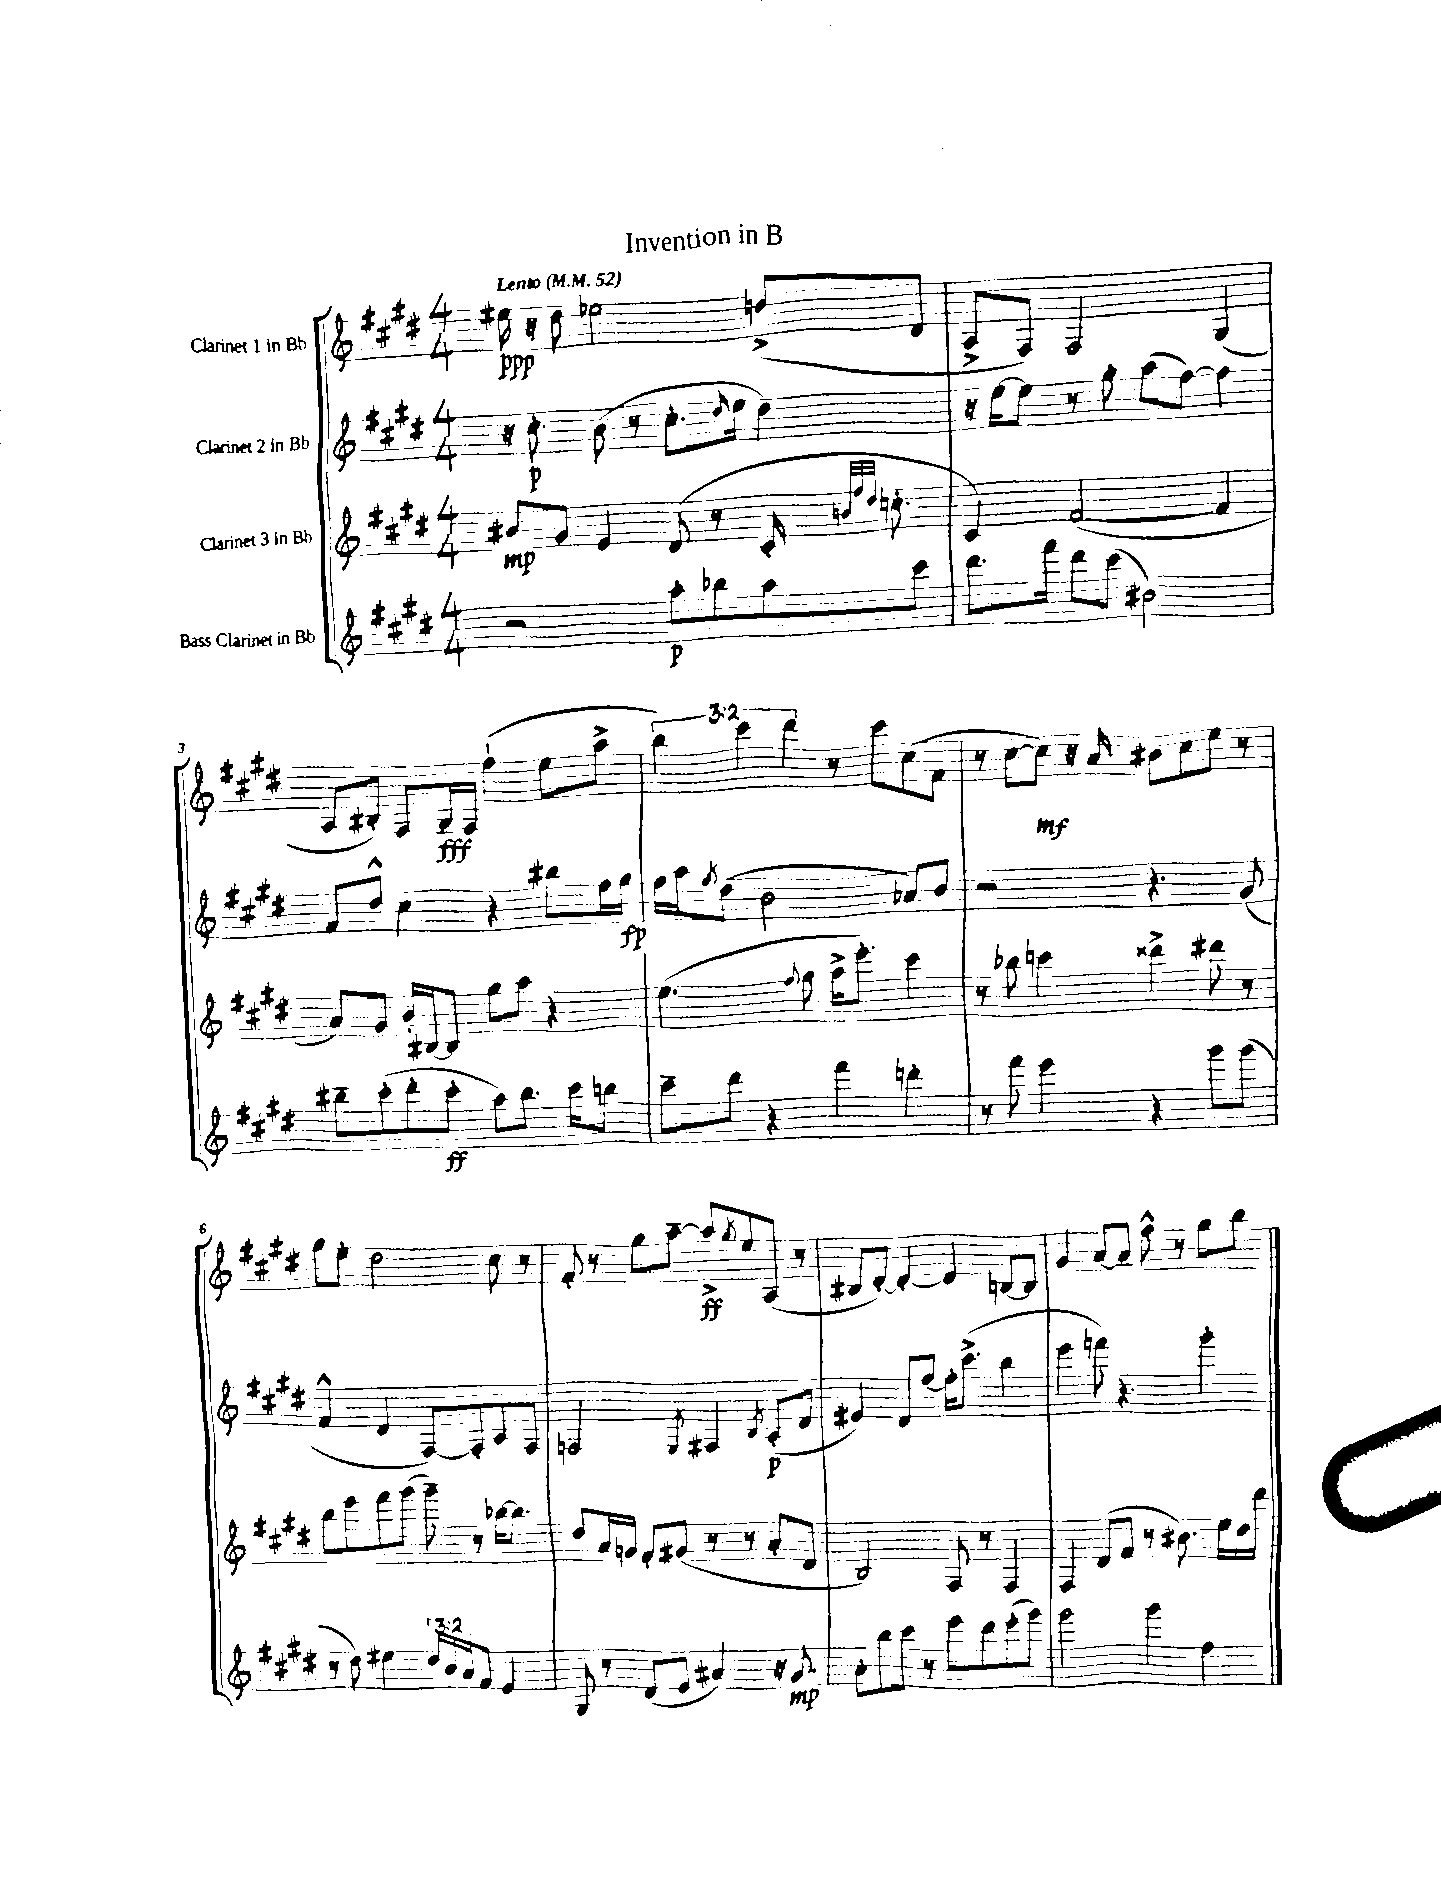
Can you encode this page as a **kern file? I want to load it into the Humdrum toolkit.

**kern	**kern	**kern	**kern
*staff4	*staff3	*staff2	*staff1
*clefG2	*clefG2	*clefG2	*clefG2
*k[f#c#g#d#]	*k[f#c#g#d#]	*k[f#c#g#d#]	*k[f#c#g#d#]
*M4/4	*M4/4	*M4/4	*M4/4
*MM52	*MM52	*MM52	*MM52
2r	8b#	16r	16ee#
.	.	8.cc#'	16r
.	8g#	.	8dd#
.	4e	(8b	2ee-
.	.	8r	.
8aa'	(8d#	8.cc#'	.
8bb-	8r	.	.
.	.	16qqdd#	.
.	.	16ee	.
8aa	16c#'	4dd#)	(8dd^
.	32qqb	.	.
.	32qqff#	.	.
.	32qqdd#	.	.
.	8.cc'	.	.
8ccc#	.	.	8d#
=	=	=	=
8.ddd#	4c#)	16r	8A^
.	.	[16ee	.
.	.	8ee]	8F#)
16fff#	.	.	.
8ddd#	([2f#	8r	2F#
(8ccc#	.	8gg#'	.
2b#)	.	(8aa	.
.	.	[8ff#)	.
.	4f#]	4ff#]	(4G#
=	=	=	=
8bb#~	8a)	8f#	8A
(8ccc#'	8g#	8dd#^^	8B#')
8ddd#'	16b'	4cc#	8F#
.	[16B#	.	.
8ccc#'	8B#]	.	16G#~
.	.	.	16F#
8aa)	8gg#	4r	(4ff#`
8.bb#	8aa	.	.
.	4r	8bb#	8ee
16ccc#	.	.	.
8bb	.	16ff#	8aa^
.	.	16gg#	.
=	=	=	=
8ccc#~	(4.ee	16ff#	6bb)
.	.	16aa	.
.	.	8qff#	.
8ddd#	.	(8dd#	.
.	.	.	6ccc#
4r	.	2b	.
.	.	.	6ddd#
.	8qqff#	.	.
.	8gg#	.	.
4fff#	16aa^	.	8r
.	8.eee')	.	.
.	.	.	8ccc#
4ddd'	4ccc#	8a-)	(8cc#
.	.	8b	8f#
=	=	=	=
8r	8r	2r	8r
8fff#	8bb-	.	[8cc#
4eee	4ccc	.	8cc#])
.	.	.	16r
.	.	.	16a
4r	4ddd##^	4.r	8b#
.	.	.	8cc#
8ggg#	8ddd#	.	8ee
(8ggg#	8r	(8g#	8r
=	=	=	=
8r	8bb	4f#^^	8gg#
8dd#)	8eee	.	8ee'
4ee#	8fff#	4d#	2dd#
.	(8ggg#	.	.
24dd#	8ggg#~)	[8F#)	.
24b	.	.	.
24a	.	.	.
8f#	8r	8F#']	.
4e	[16bb-	8A	8cc#
.	8.bb-]	.	.
.	.	8F#	8r
=	=	=	=
8G#	8dd#	2F	8f#'
8r	16a	.	8r
.	16g	.	.
(8d#	8f#'	.	8gg#
8e	(8g#	.	[8aa~
.	.	8qE	.
4a#)	8r	4F#	8aa^]
.	.	.	8qgg#
.	8r	.	8ee
.	.	8qB	.
16r	8a'	(8A'	(8A
8.g#	.	.	.
.	8d#	8d#	8r
=	=	=	=
8a'	2B)	4e#)	8B#
8bb	.	.	[8d#')
8ccc#	.	8d#	4d#'_
8r	.	[8ff#	.
8eee	8F#	16ff#']	4d#]
.	.	(8.ccc#^	.
8ddd#	8r	.	.
(8eee'	4F#	4bb	[8B
8ggg#)	.	.	8B]
=	=	=	=
2ggg#	4F#	4eee	4g#
.	(8d#	8fff)	[8a
.	8f#	4.r	8a~]
4ggg#	8r	.	8ff#^^
.	8.b#)	.	8r
4ff#	.	4ggg#'	8gg#
.	16ee	.	.
.	16dd#	.	8bb
.	16ddd#	.	.
==	==	==	==
*-	*-	*-	*-
